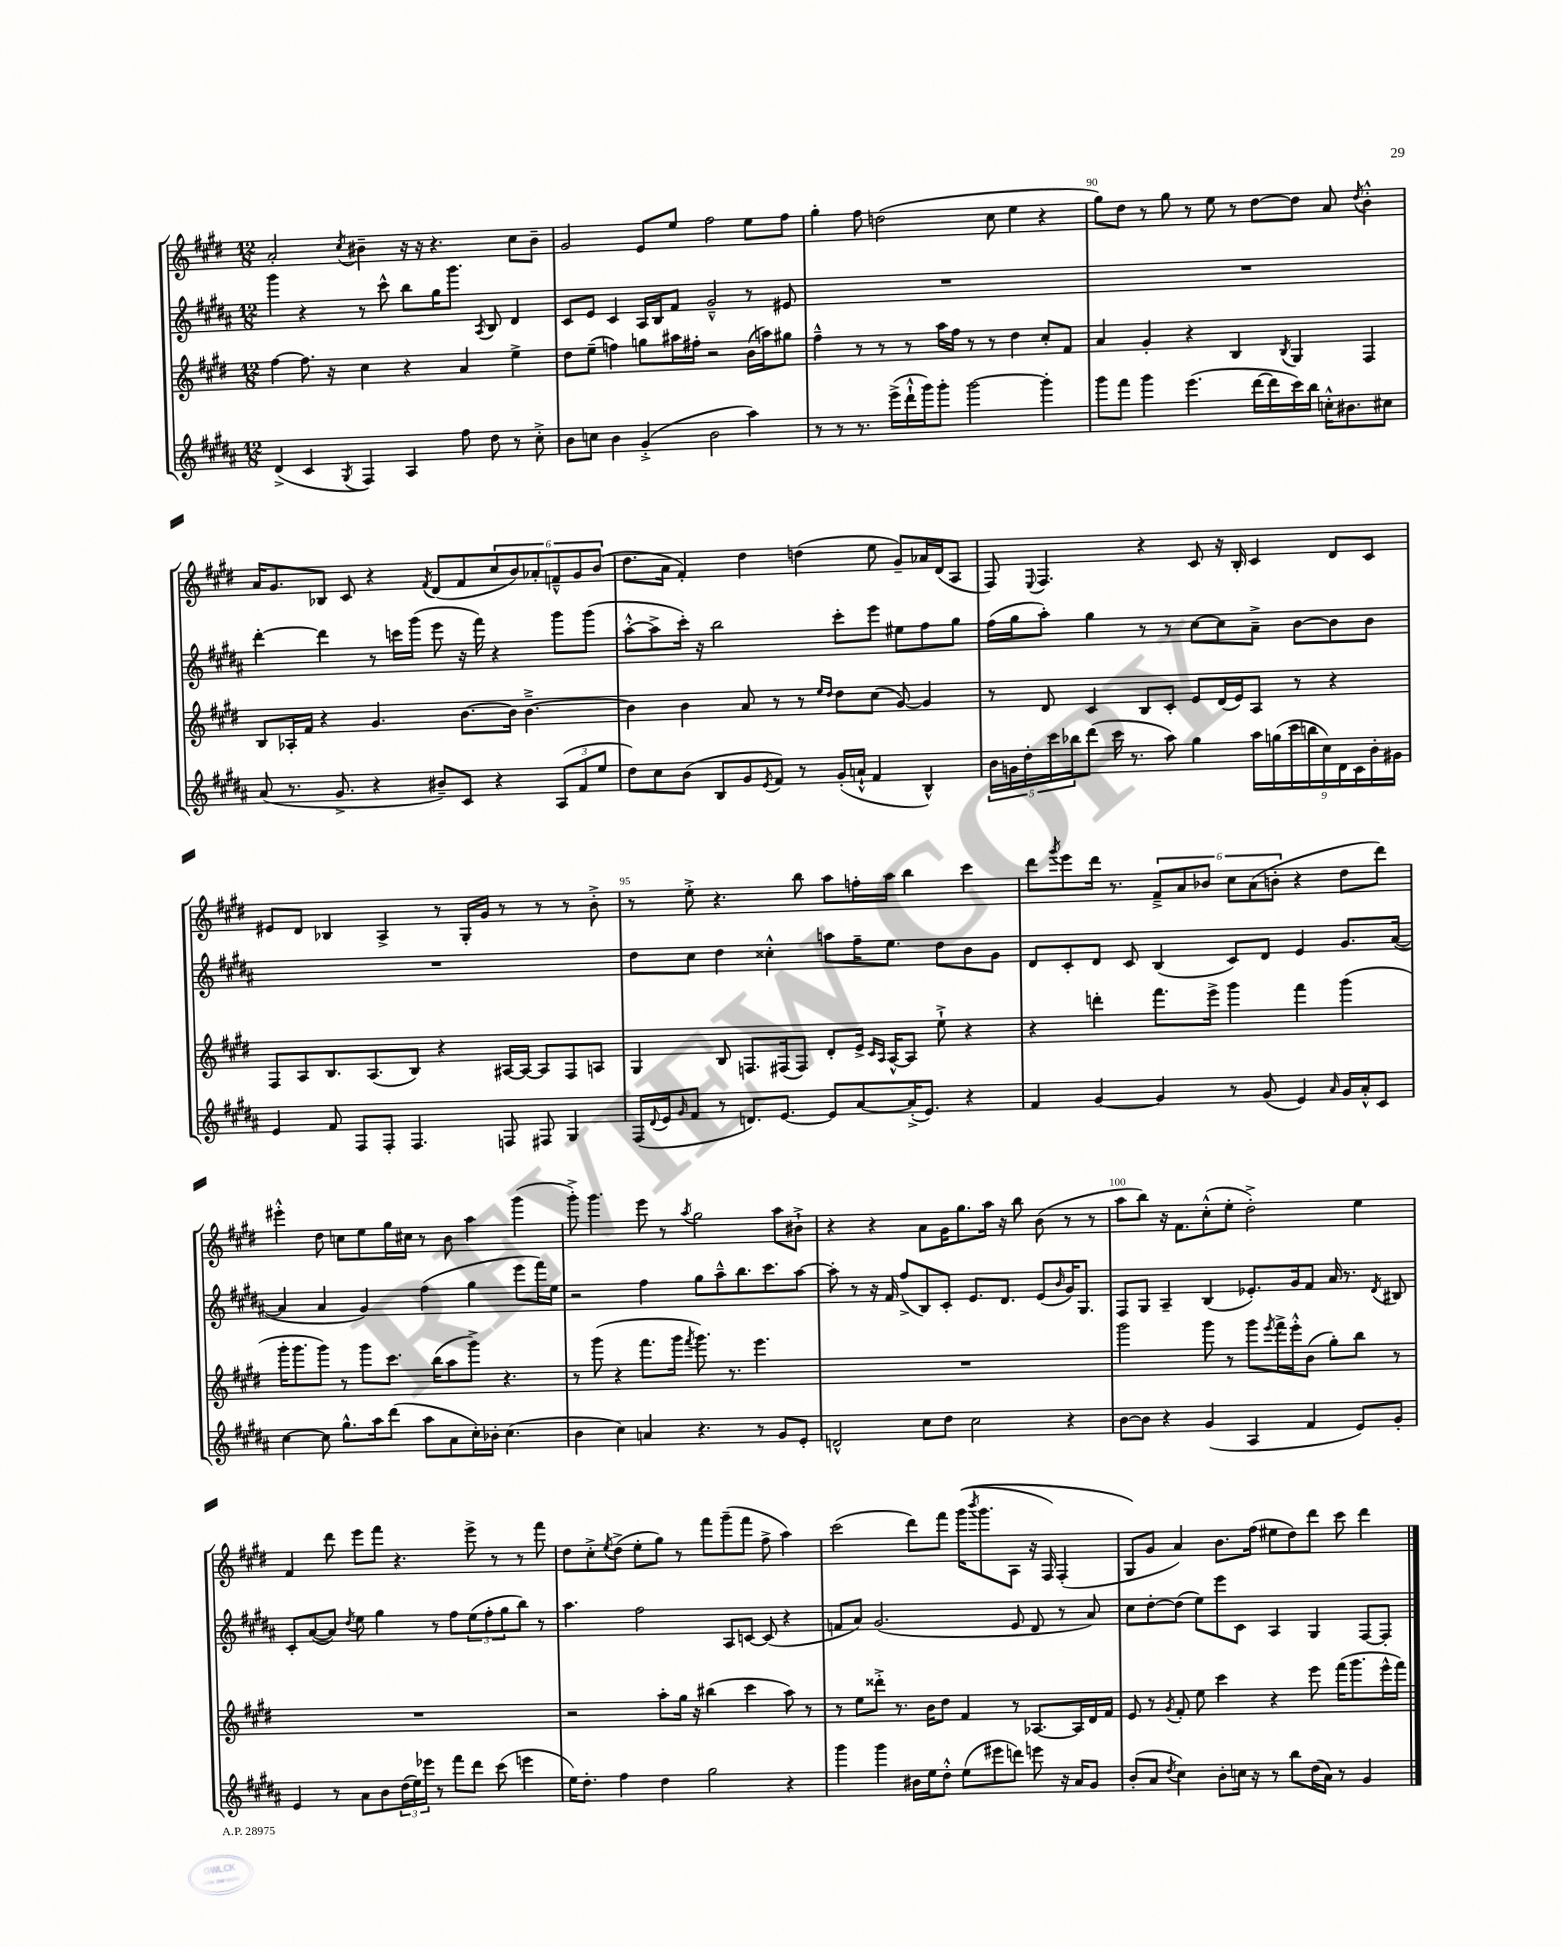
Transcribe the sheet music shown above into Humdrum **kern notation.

**kern	**kern	**kern	**kern
*staff4	*staff3	*staff2	*staff1
*clefG2	*clefG2	*clefG2	*clefG2
*k[f#c#g#d#a#]	*k[f#c#g#d#]	*k[f#c#g#d#a#]	*k[f#c#g#d#]
*M12/8	*M12/8	*M12/8	*M12/8
(4d#^	[4ff#	4ggg#	2a'
4c#	8.ff#]	4r	.
.	16r	.	.
8qG#	.	.	8qcc#
4F#)	4cc#	8r	4b#~
.	.	8ccc#^^	.
4A#	4r	8bb	16r
.	.	.	16r
.	.	16gg#	4.r
.	.	8.ggg#	.
8ff#	4a	.	.
.	.	8qA#	.
8dd#	.	8B	.
8r	4ee^	4d#	8cc#
8cc#'^	.	.	8b#~
=	=	=	=
8b	8dd#	8c#	2g#
8cc	(8ee~	8e	.
4b	4ff)	4c#	.
(4g#'^	8gg	16A#	8e
.	.	16B	.
.	16aa#	8f#	8ee
.	16ff#'	.	.
2b	2r	2g#~^^	2ff#
4aa#)	(16b	8r	8ee
.	16aa)	.	.
.	8gg#	8e#	8ff#
=	=	=	=
8r	4ff#~^^	1.r	4gg#'
8r	.	.	.
8.r	8r	.	8ff#
.	8r	.	(2dd
(16eee^	.	.	.
16ddd#`^^	8r	.	.
16ggg#)	.	.	.
8ggg#'	16aa	.	.
.	16ff#	.	.
[2ggg#	8r	.	.
.	8r	.	8cc#
.	4dd#	.	4ee
4ggg#']	8cc#'	.	4r
.	8f#	.	.
=	=	=	=
8ggg#	4a	1.r	8gg#)
8fff#	.	.	8dd#
4ggg#	4g#'	.	8r
.	.	.	8gg#
(4.eee	4r	.	8r
.	.	.	8ee
.	4B	.	8r
[16ddd#	.	.	[8dd#
16ddd#]	.	.	.
.	8qB	.	.
16ccc#)	4G#	.	8dd#]
16bb	.	.	.
16cc'^^	.	.	8a
8.b#	.	.	.
.	.	.	8qdd#
.	4F#	.	4b'^^
8cc#	.	.	.
=	=	=	=
(8a#	8B	[4ddd#'	16a
.	.	.	8.g#
8.r	16A-'	.	.
.	16f#	.	.
.	4r	4ddd#]	8B-
8.g#^	.	.	.
.	.	.	8c#
4r	4.g#	8r	4r
.	.	16ccc	.
.	.	(16ggg#	.
.	.	.	8qf#
8b#~)	.	8eee	(8d#
8c#	[8.b	16r	8f#
.	.	16fff#)	.
4r	.	4r	12cc#
.	16b]	.	.
.	.	.	12b)
.	[4.b~^	.	.
.	.	.	12a-'
(12A#	.	8ggg#	12f~^^
12f#	.	.	12g#
.	.	(8ggg#	.
12ee	.	.	(12b
=	=	=	=
8dd#)	4b]	[8aa#'^^	8.dd#
8cc#	.	8aa#^]	.
.	.	.	16a
(8b	4b	16ccc#')	4f#')
.	.	16r	.
8B	.	2bb	.
8g#	8a	.	4dd#
8qe	.	.	.
8f#)	8r	.	.
8r	8r	.	(4dd
.	16qqee	.	.
.	16qqdd#	.	.
(16g#'	8dd#	8ccc#'	.
16a`^^	.	.	.
4f#	(8cc#	8eee	8ee
.	[8g#)	8ee#	8g#~)
4B^^)	4g#]	8ff#	16a-
.	.	.	(16d#
.	.	8gg#	8A
=	=	=	=
20b	8r	(16ff#	8F#)
20g	.	.	.
.	.	16gg#	.
20dd#'	.	.	.
.	.	.	8qqE
.	8d#	8aa#')	4.F#
20ccc#	.	.	.
20bb-	.	.	.
(8ddd#	4c#	4gg#	.
16ccc#	.	.	.
8.r	.	.	.
.	8B	8r	4r
8aa#)	8c#'	8r	.
4gg#	8e	[8cc#	8c#
.	(16d#	8cc#]	16r
.	16e)	.	16B'
18aa#	8A	8a#~^	4c#
(18gg	.	.	.
18ccc#	.	.	.
.	8r	[8b	.
18bb	.	.	.
18cc#)	.	.	.
.	4r	8b]	8d#
18d#	.	.	.
18c#	.	.	.
.	.	8b	8c#
18b'	.	.	.
18g#	.	.	.
=	=	=	=
4e	8F#	1.r	8e#
.	8A	.	8d#
8f#	8.B	.	4B-
8F#	.	.	.
.	(8.A	.	.
8F#'	.	.	4A^
4.F#	8B)	.	.
.	4r	.	8r
.	.	.	16G#'
.	.	.	16g#
8F	[16A#	.	8r
.	16A#_	.	.
8F#	8A#]	.	8r
4G#	8F#	.	8r
.	8A	.	8b'^
=	=	=	=
(16F#	4G#	8dd#	8r
8qqd#	.	.	.
16e	.	.	.
16qqg#	.	.	.
8f#	.	8cc#	8ee'^
8r	8B	4dd#	4.r
8.d)	8.F	.	.
.	.	4cc##'^^	.
[8.e	(16F#	.	.
.	8F#)	.	8bb
8e]	8d#'	8aa	8aa
[8a#	16e^	16ff#~	16ff'
.	16qqc#	.	.
.	16qqA	.	.
.	[16A^^	8.ee	16aa
(16a#'^]	8A]	.	4bb
8.e)	.	.	.
.	8ee`^	8dd#	.
4r	4r	8b	4ccc#
.	.	8g#	.
=	=	=	=
4f#	4r	8d#	8ddd#
.	.	.	8qggg#
.	.	8c#'	8eee
[4g#	4ddd'	8d#	16ddd#
.	.	.	8.r
.	.	8c#	.
4g#]	8.fff#	(4B	12f#~^
.	.	.	12a
.	.	.	12b-
.	16eee^	.	.
8r	4ggg#	8c#)	12cc#
.	.	.	(12a
(8g#	.	8d#	.
.	.	.	12b'
4e)	4fff#	4e	4r
16qqa#	.	.	.
16g#	(4ggg#	8.g#	8dd#
16a#'^^	.	.	.
8c#	.	.	8ddd#)
.	.	([16a#	.
=	=	=	=
[4cc#	16ggg#'	4a#]	4eee#'^^
.	8.ggg#	.	.
8cc#]	8ggg#)	4a#	8dd#
8.gg#^^	8r	.	8cc
.	8ggg#	4g#)	8ee
16aa#	.	.	.
(8ddd#	8.ccc#	.	16gg#
.	.	.	16cc#
8aa#	.	(4ff#	8r
.	(16bb	.	.
8a#	8aa	.	8b
16cc#')	8ggg#^)	4gg#	4aa
16b-'	.	.	.
(4.cc#	4.r	.	.
.	.	8eee	(4ggg#
.	.	16fff#)	.
.	.	16ee	.
=	=	=	=
4b	8r	2r	8ggg#'^)
.	(8ggg#	.	4.ggg#
4cc#)	4r	.	.
4a	8.fff#	4ff#	8eee
.	.	.	8r
.	16ggg#	.	.
.	8qfff#	.	8qaa
4.r	8.ggg#)	8gg#	2gg#
.	.	8aa#~^^	.
.	8.r	.	.
.	.	8.bb	.
8r	4.eee	.	.
.	.	8.ccc#	.
8g#	.	.	8aa
8e'	.	[8aa#	8b#`^
=	=	=	=
2d^^	1.r	8aa#']	4r
.	.	8r	.
.	.	16r	4r
.	.	16f#	.
.	.	(8ff#^	.
8cc#	.	8B)	8a
8dd#	.	8c#'	16g#
.	.	.	8.gg#
2cc#	.	8.e	.
.	.	.	16aa
.	.	8.d#	16r
.	.	.	8bb
.	.	(8e	(8b
.	.	16qqb	.
4r	.	16g#)	8r
.	.	8.G#	.
.	.	.	8r
=	=	=	=
[8b	2ggg#	8F#	8aa
8b]	.	8G#	8bb)
4r	.	4A#~	16r
.	.	.	8.f#
(4g#	8ggg#	(4B	(8cc#'^^
.	8r	.	8ee'
4A#	8ggg#	8.e-')	2dd#'^)
.	8qeee	.	.
.	16fff#^	.	.
.	16eee'^^	16g#	.
4f#	(8b	8f#	.
.	8gg#')	16a#	.
.	.	8.r	.
8e)	8bb	.	4ee
.	.	8qd#	.
8g#'	8r	8B#	.
=	=	=	=
4e	1.r	8c#'	4f#
.	.	([8a#	.
8r	.	8a#])	8ddd#
.	.	8qdd#	.
8a#	.	8ee	8eee
8b	.	4gg#	8fff#
(24dd#	.	.	4.r
24ee)	.	.	.
24eee-	.	.	.
8r	.	8r	.
8fff#	.	8ff#	.
8ddd#	.	(12ee	8eee^
.	.	12ff#'	.
(8ccc#	.	.	8r
.	.	12gg#	.
4eee	.	8bb)	8r
.	.	8r	8fff#
=	=	=	=
16ee)	2r	4.aa#	8dd#
8.dd#'	.	.	.
.	.	.	8cc#'^
.	.	.	8qee
4ff#	.	.	(8dd#^
.	.	2ff#	8ee'
4dd#	8aa'	.	8gg#)
.	16gg#	.	8r
.	16r	.	.
2gg#	(4bb#	.	8fff#
.	.	8A#	(8ggg#~
.	4ccc#	[8c	8fff#
.	.	(8c]	8ff#^
4r	8aa)	4r	4aa)
.	8r	.	.
=	=	=	=
4ggg#	8r	8f	(2ccc#
.	8ee	8a#)	.
4ggg#	8ddd##'^	(2.g#	.
.	8.r	.	.
16b#	.	.	8ddd#)
16ee	16b	.	.
8dd#'^^	8dd#	.	8fff#
(8ee	4f#	.	&((16ggg#
.	.	.	8qbbb
.	.	.	8.ggg#
8eee#	.	.	.
8ddd)	8r	8e	8A
8eee	[8.A-	8d#	16r
.	.	.	16F#)
16r	.	8r	(4F#'
16a#	16A-]	.	.
8g#	16d#	8a#)	.
.	16f#	.	.
=	=	=	=
(8b'	8e	8cc#	8G#&)
8a#	8r	[8dd#'	8g#
8qdd#	8qg#	.	.
4cc#)	8f#'	(8dd#]	4a)
.	8ee	8ee)	.
8b'	4ccc#	8eee	8.b
16cc	.	8c#	.
16r	.	.	(16ff#
8r	4r	4A#	8ee#
8bb	.	.	8dd#)
(16dd#	8eee	4G#	8ddd#
16a#)	.	.	.
8r	(16fff#	.	8ccc#
.	8.ggg#	.	.
4g#	.	[8F#	4ddd#
.	16eee^^	8F#']	.
.	16fff#)	.	.
==	==	==	==
*-	*-	*-	*-
